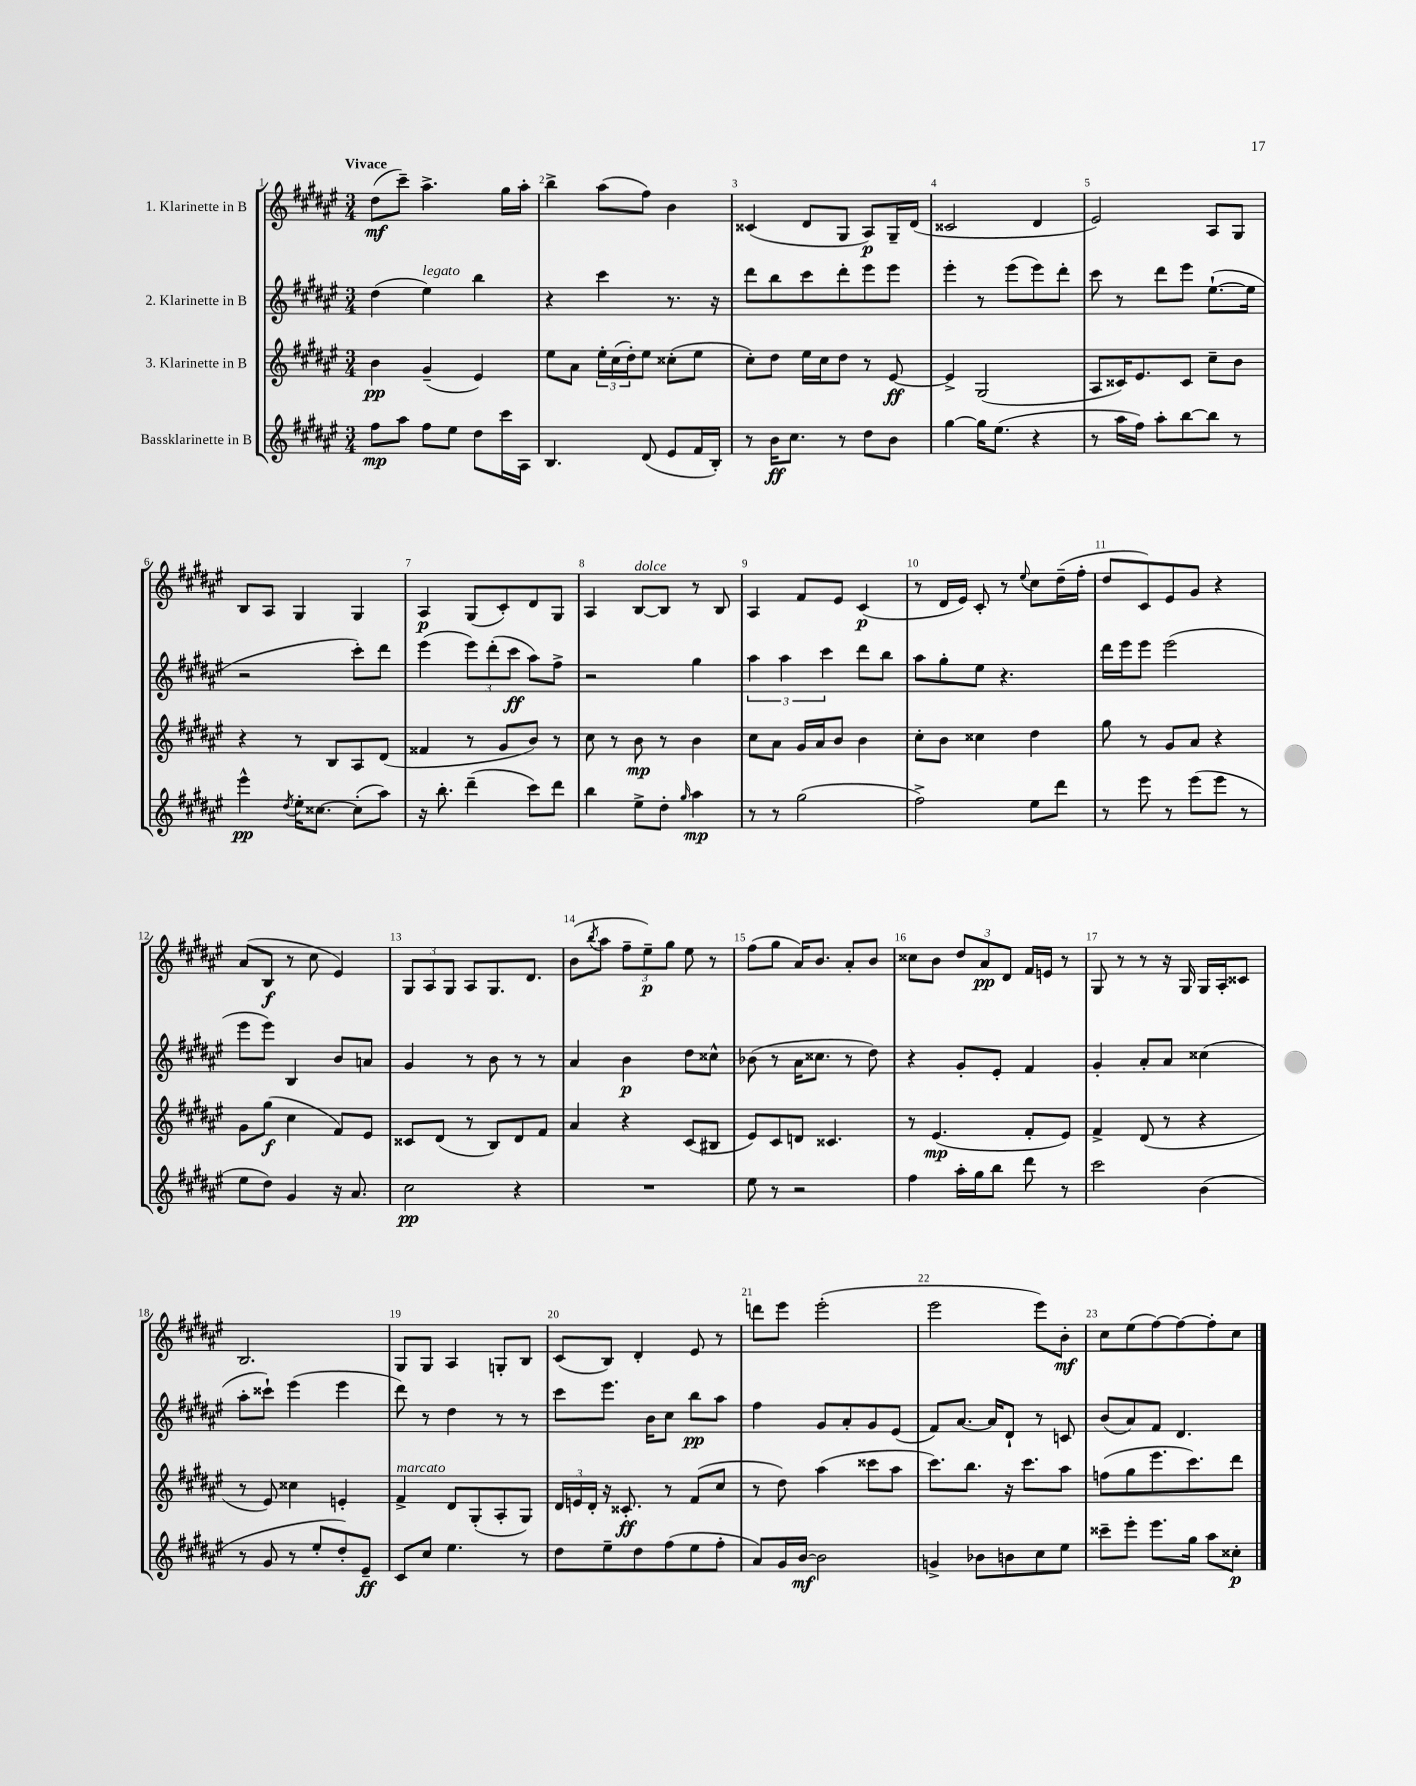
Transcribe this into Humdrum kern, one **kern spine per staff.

**kern	**dynam	**kern	**dynam	**kern	**dynam	**kern	**dynam
*part4	*part4	*part3	*part3	*part2	*part2	*part1	*part1
*staff4	*staff4	*staff3	*staff3	*staff2	*staff2	*staff1	*staff1
*I"Bassklarinette in B	*	*I"3. Klarinette in B	*	*I"2. Klarinette in B	*	*I"1. Klarinette in B	*
*clefG2	*	*clefG2	*	*clefG2	*	*clefG2	*
*k[f#c#g#d#a#e#]	*	*k[f#c#g#d#a#e#]	*	*k[f#c#g#d#a#e#]	*	*k[f#c#g#d#a#e#]	*
*M3/4	*	*M3/4	*	*M3/4	*	*M3/4	*
=1	=1	=1	=1	=1	=1	=1	=1
!	!	!	!	!	!	!LO:TX:a:B:t=Vivace	!
8ff#\L	mp	4b\	pp	(4dd#\	.	(8dd#\L	mf
8aa#\J	.	.	.	.	.	8ccc#~\J)	.
!	!	!	!	!LO:TX:a:i:t=legato	!	!	!
8ff#\L	.	(4g#~/	.	4ee#\)	.	4.aa#^\	.
8ee#\J	.	.	.	.	.	.	.
8dd#\L	.	4e#/)	.	4bb\	.	.	.
16ccc#\L	.	.	.	.	.	16gg#\LL	.
16A#\JJ	.	.	.	.	.	16aa#'\JJ	.
=2	=2	=2	=2	=2	=2	=2	=2
4.B/	.	8ee#\L	.	4r	.	4bb^\	.
.	.	8a#\J	.	.	.	.	.
.	.	24ee#'\LL	.	4ccc#\	.	(8aa#\L	.
.	.	(24cc#\	.	.	.	.	.
.	.	24dd#'\J)	.	.	.	.	.
(8d#/	.	8ee#\J	.	.	.	8ff#\J)	.
8e#/L	.	(8cc##X'\L	.	8.r	.	4b\	.
16f#/L	.	8ee#\J	.	.	.	.	.
16B'/JJ)	.	.	.	16r	.	.	.
=3	=3	=3	=3	=3	=3	=3	=3
8r	.	8cc#'\L)	.	8ddd#\L	.	(4c##X/	.
16b\KL	ff	8dd#\J	.	8bb\	.	.	.
8.cc#\J	.	.	.	.	.	.	.
.	.	16ee#\LL	.	8ccc#\	.	8d#/L	.
.	.	16cc#\J	.	.	.	.	.
8r	.	8dd#\J	.	8ddd#'\	.	8G#/J	.
8dd#\L	.	8r	.	8eee#\	.	8A#/L)	p
8b\J	.	[8e#/	ff	8eee#\J	.	16G#~/L	.
.	.	.	.	.	.	(16d#/JJ	.
=4	=4	=4	=4	=4	=4	=4	=4
[4gg#\	.	4e#^/]	.	4eee#'\	.	2c##X/	.
16gg#\KL]	.	(2G#/	.	8r	.	.	.
(8.ee#\J	.	.	.	.	.	.	.
.	.	.	.	(8eee#\L	.	.	.
4r	.	.	.	8eee#\)	.	4d#/	.
.	.	.	.	8ddd#'\J	.	.	.
=5	=5	=5	=5	=5	=5	=5	=5
8r	.	8A#/L	.	8ccc#\	.	2e#/)	.
16aa#\LL	.	16c##X/K)	.	8r	.	.	.
16ff#\JJ)	.	8.e#/	.	.	.	.	.
8aa#'\L	.	.	.	8ddd#\L	.	.	.
[8bb\	.	8c##/J	.	8eee#\J	.	.	.
8bb\J]	.	8cc#~\L	.	([8.ee#`\L	.	8A#/L	.
8r	.	8b\J	.	.	.	8G#/J	.
.	.	.	.	16ee#\Jk]	.	.	.
!!LO:LB:g=z
=6	=6	=6	=6	=6	=6	=6	=6
4eee#^^\	pp	4r	.	2r	.	8B/L	.
.	.	.	.	.	.	8A#/J	.
8qdd#/	.	.	.	.	.	.	.
16ee#'\KL	.	8r	.	.	.	4G#/	.
[8.cc##X\J	.	.	.	.	.	.	.
.	.	8B/L	.	.	.	.	.
(8cc##'\L]	.	8A#/	.	8ccc#'\L)	.	4G#/	.
8aa#\J)	.	(8d#/J	.	8ddd#\J	.	.	.
=7	=7	=7	=7	=7	=7	=7	=7
16r	.	4f##X/	.	(4eee#\	.	4A#/	p
8.bb'\	.	.	.	.	.	.	.
(4ddd#~\	.	8r	.	12eee#\L)	.	(8G#/L	.
.	.	.	.	(12ddd#'\	.	.	.
.	.	8g#/L	.	.	.	8c#'/)	.
.	.	.	.	12ccc#\J	ff	.	.
8ccc#\L)	.	8b/J)	.	8aa#\L)	.	8d#/	.
8ddd#\J	.	8r	.	8ff#^\J	.	8G#/J	.
=8	=8	=8	=8	=8	=8	=8	=8
4bb\	.	8cc#\	.	2r	.	4A#/	.
.	.	8r	.	.	.	.	.
!	!	!	!	!	!	!LO:TX:a:i:t=dolce	!
8ee#^\L	.	8b\	mp	.	.	[8B/L	.
8dd#'\J	.	8r	.	.	.	8B/J]	.
16qqgg#/	.	.	.	.	.	.	.
4aa#\	mp	4b\	.	4gg#\	.	8r	.
.	.	.	.	.	.	8B/	.
=9	=9	=9	=9	=9	=9	=9	=9
8r	.	8cc#\L	.	6aa#\	.	4A#/	.
8r	.	8a#\J	.	.	.	.	.
.	.	.	.	6aa#\	.	.	.
(2gg#\	.	16g#/LL	.	.	.	8f#/L	.
.	.	16a#/J	.	.	.	.	.
.	.	.	.	6ccc#\	.	.	.
.	.	8b/J	.	.	.	8e#/J	.
.	.	4b\	.	8ddd#\L	.	(4c#/	p
.	.	.	.	8bb\J	.	.	.
=10	=10	=10	=10	=10	=10	=10	=10
2ff#^\)	.	8cc#'\L	.	8aa#\L	.	8r	.
.	.	8b\J	.	8gg#'\	.	16d#/LL	.
.	.	.	.	.	.	16e#/JJ)	.
.	.	4cc##X\	.	8ee#\J	.	8c#'/	.
.	.	.	.	4.r	.	8r	.
.	.	.	.	.	.	8qqee#/	.
8ee#\L	.	4dd#\	.	.	.	8cc#\L	.
8ddd#\J	.	.	.	.	.	(16dd#~\L	.
.	.	.	.	.	.	16ff#'\JJ	.
=11	=11	=11	=11	=11	=11	=11	=11
8r	.	8gg#\	.	16ddd#\LL	.	8dd#/L	.
.	.	.	.	16eee#\J	.	.	.
8eee#\	.	8r	.	8eee#\J	.	8c#/)	.
8r	.	8g#/L	.	(2eee#\	.	8e#/	.
(8eee#\L	.	8a#/J	.	.	.	8g#/J	.
8eee#\J	.	4r	.	.	.	4r	.
8r	.	.	.	.	.	.	.
!!LO:LB:g=z
=12	=12	=12	=12	=12	=12	=12	=12
8ee#\L	.	8g#\L	.	8eee#\L	.	(8a#/L	.
8dd#\J)	.	(8gg#\J	f	8eee#\J)	.	8B/J	f
4g#/	.	4cc#\	.	4B/	.	8r	.
.	.	.	.	.	.	8cc#\	.
16r	.	8f#/L)	.	8b/L	.	4e#/)	.
8.a#/	.	.	.	.	.	.	.
.	.	8e#/J	.	8an/J	.	.	.
=13	=13	=13	=13	=13	=13	=13	=13
2cc#\	pp	8c##X/L	.	4g#/	.	12G#/L	.
.	.	.	.	.	.	12A#/	.
.	.	(8d#/J	.	.	.	.	.
.	.	.	.	.	.	12G#/J	.
.	.	8r	.	8r	.	8A#/L	.
.	.	8B/L)	.	8b\	.	8.G#/	.
4r	.	8d#/	.	8r	.	.	.
.	.	.	.	.	.	8.d#/J	.
.	.	8f#/J	.	8r	.	.	.
=14	=14	=14	=14	=14	=14	=14	=14
2.r	.	4a#/	.	4a#/	.	(8b\L	.
.	.	.	.	.	.	8qbb/	.
.	.	.	.	.	.	8aa#\J	.
.	.	4r	.	4b\	p	12ff#~\L	.
.	.	.	.	.	.	12ee#~\)	p
.	.	.	.	.	.	12gg#\J	.
.	.	(8c#/L	.	8dd#\L	.	8ee#\	.
.	.	8B#X/J	.	8cc##X^^\J	.	8r	.
=15	=15	=15	=15	=15	=15	=15	=15
8ee#\	.	8e#/L)	.	(8b-X\	.	(8ff#\L	.
8r	.	8c#/	.	8r	.	8gg#\J	.
2r	.	8dn/J	.	16a#\KL	.	16a#/KL)	.
.	.	.	.	8.cc##X\J	.	8.b/J	.
.	.	4.c##X/	.	.	.	.	.
.	.	.	.	8r	.	8a#'/L	.
.	.	.	.	8dd#\)	.	8b/J	.
=16	=16	=16	=16	=16	=16	=16	=16
4ff#\	.	8r	.	4r	.	8cc##X\L	.
.	.	(4.e#/	mp	.	.	8b\J	.
16aa#'\LL	.	.	.	8g#'/L	.	12dd#/L	.
16gg#\J	.	.	.	.	.	.	.
.	.	.	.	.	.	12a#/	pp
8bb\J	.	.	.	8e#'/J	.	.	.
.	.	.	.	.	.	12d#/J	.
8ddd#\	.	8f#'/L	.	4f#/	.	16f#/LL	.
.	.	.	.	.	.	16en/JJ	.
8r	.	8e#/J)	.	.	.	8r	.
=17	=17	=17	=17	=17	=17	=17	=17
2ccc#\	.	4f#^/	.	4g#'/	.	8G#/	.
.	.	.	.	.	.	8r	.
.	.	(8d#/	.	8a#'/L	.	8r	.
.	.	8r	.	8a#/J	.	16r	.
.	.	.	.	.	.	16G#/	.
(4b\	.	4r	.	(4cc##X\	.	16G#/LL	.
.	.	.	.	.	.	16A#'/J	.
.	.	.	.	.	.	8c##X/J	.
!!LO:LB:g=z
=18	=18	=18	=18	=18	=18	=18	=18
8r	.	8r	.	8aa#'\L	.	2.B/	.
8g#/	.	8e#/)	.	8ccc##X`\J)	.	.	.
8r	.	4cc##X\	.	(4eee#\	.	.	.
8ee#'/L	.	.	.	.	.	.	.
8dd#'/)	.	4en'/	.	4eee#\	.	.	.
8e#~/J	ff	.	.	.	.	.	.
=19	=19	=19	=19	=19	=19	=19	=19
!	!	!LO:TX:a:i:t=marcato	!	!	!	!	!
8c#/L	.	4f#^/	.	8ddd#\)	.	8G#/L	.
8cc#/J	.	.	.	8r	.	8G#/J	.
4.ee#\	.	8d#/L	.	4dd#\	.	4A#/	.
.	.	(8G#'/	.	.	.	.	.
.	.	8A#'/	.	8r	.	8Gn'/L	.
8r	.	8G#/J)	.	8r	.	8B/J	.
=20	=20	=20	=20	=20	=20	=20	=20
8dd#\L	.	24d#/LL	.	8ccc#\L	.	(8c#/L	.
.	.	24en/	.	.	.	.	.
.	.	24d#'/JJ	.	.	.	.	.
8ee#~\	.	16r	.	8.eee#\J	.	8B/J)	.
.	.	8.c##X'/	ff	.	.	.	.
8dd#\	.	.	.	.	.	4d#'/	.
.	.	.	.	16b\KL	.	.	.
(8ff#\	.	8r	.	8cc#\J	.	.	.
8ee#\	.	(8f#/L	.	8bb\L	pp	8e#/	.
8ff#'\J	.	8cc#/J	.	8aa#\J	.	8r	.
=21	=21	=21	=21	=21	=21	=21	=21
8a#/L)	.	8r	.	4ff#\	.	8dddn\L	.
16g#/L	.	8dd#\)	.	.	.	8eee#\J	.
[16b/JJ	mf	.	.	.	.	.	.
2b\]	.	(4aa#\	.	8g#/L	.	(2eee#'\	.
.	.	.	.	8a#'/	.	.	.
.	.	8ccc##X\L	.	8g#/	.	.	.
.	.	8aa#\J	.	(8e#/J	.	.	.
=22	=22	=22	=22	=22	=22	=22	=22
4gn^/	.	8.ccc#\L)	.	8f#/L)	.	2eee#\	.
.	.	.	.	[8.a#/J	.	.	.
.	.	8.bb\J	.	.	.	.	.
8b-X\L	.	.	.	.	.	.	.
.	.	.	.	16a#/KL]	.	.	.
8bn\	.	16r	.	8d#`/J	.	.	.
.	.	8.ccc#\L	.	.	.	.	.
8cc#\	.	.	.	8r	.	8eee#\L)	.
8ee#\J	.	8aa#\J	.	8cn/	.	8b'\J	mf
=23	=23	=23	=23	=23	=23	=23	=23
8ccc##X~\L	.	(8ffn\L	.	(8b/L	.	8cc#\L	.
8eee#'\J	.	8gg#\	.	8a#/)	.	(8ee#\	.
8.eee#\L	.	8.eee#\	.	8f#/J	.	[8ff#\)	.
.	.	.	.	4.d#/	.	8ff#\_	.
16gg#\Jk	.	8.ccc#\)	.	.	.	.	.
8aa#\L	.	.	.	.	.	8ff#'\]	.
8cc##X'\J	p	8ddd#\J	.	.	.	8cc#\J	.
==	==	==	==	==	==	==	==
*-	*-	*-	*-	*-	*-	*-	*-
